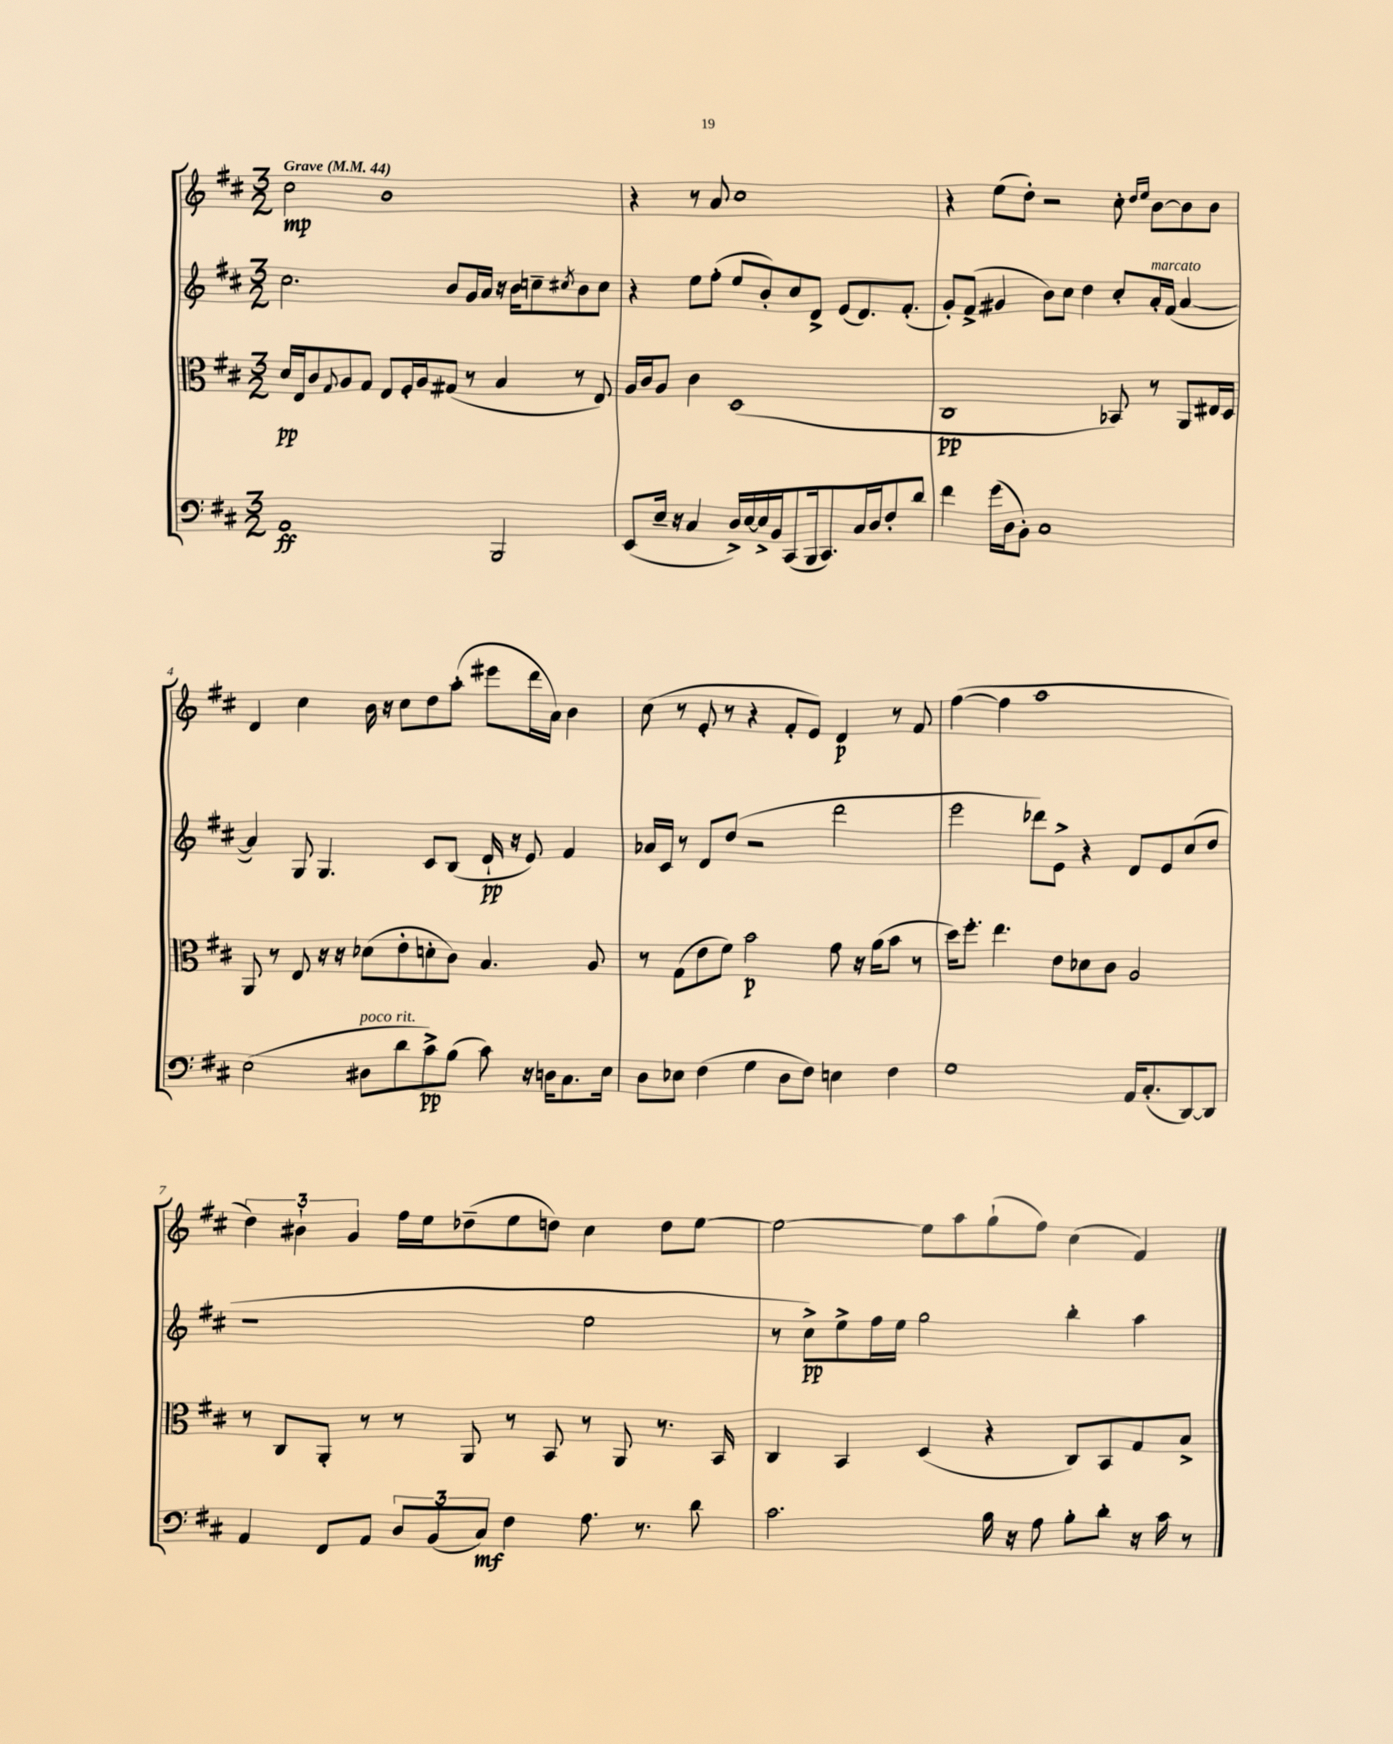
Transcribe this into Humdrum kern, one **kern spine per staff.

**kern	**dynam	**kern	**dynam	**kern	**dynam	**kern	**dynam
*part4	*part4	*part3	*part3	*part2	*part2	*part1	*part1
*staff4	*staff4	*staff3	*staff3	*staff2	*staff2	*staff1	*staff1
*clefF4	*	*clefC3	*	*clefG2	*	*clefG2	*
*k[f#c#]	*	*k[f#c#]	*	*k[f#c#]	*	*k[f#c#]	*
*M3/2	*	*M3/2	*	*M3/2	*	*M3/2	*
*MM44	*	*MM44	*	*MM44	*	*MM44	*
=1	=1	=1	=1	=1	=1	=1	=1
!	!	!	!	!	!	!LO:TX:a:B:t=Grave	!
1AA	ff	16d/LL	pp	2.cc#\	.	2cc#\	mp
.	.	16E/J	.	.	.	.	.
.	.	8c#/	.	.	.	.	.
.	.	8qqG/	.	.	.	.	.
.	.	8A/	.	.	.	.	.
.	.	8G/J	.	.	.	.	.
.	.	8E/L	.	.	.	1b	.
.	.	16F#'/L	.	.	.	.	.
.	.	16A/J	.	.	.	.	.
.	.	(8G#X/J	.	8b/L	.	.	.
.	.	8r	.	16g/L	.	.	.
.	.	.	.	16a/JJ	.	.	.
2BBB/	.	4B/	.	16r	.	.	.
.	.	.	.	16b\KL	.	.	.
.	.	.	.	8ccn~\	.	.	.
.	.	.	.	8qcc#X/	.	.	.
.	.	8r	.	8b\	.	.	.
.	.	8E/)	.	8cc#\J	.	.	.
=2	=2	=2	=2	=2	=2	=2	=2
(8EE/L	.	16A/LL	.	4r	.	4r	.
.	.	16c#/J	.	.	.	.	.
16E~/Jk	.	8A/J	.	.	.	.	.
16r	.	.	.	.	.	.	.
4C#/	.	4c#\	.	8ee\L	.	8r	.
.	.	.	.	(8ff#'\J	.	8a/	.
16D^/LL)	.	(1D	.	8ee/L	.	1cc#	.
[16E/	.	.	.	.	.	.	.
16E^/]	.	.	.	8b'/)	.	.	.
16BB/J	.	.	.	.	.	.	.
(8CC#/	.	.	.	8cc#/	.	.	.
16BBB/k	.	.	.	8d^/J	.	.	.
8.CC#/)	.	.	.	.	.	.	.
.	.	.	.	(8e/L	.	.	.
16C#/L	.	.	.	8.d/)	.	.	.
16D/J	.	.	.	.	.	.	.
8F#'/	.	.	.	.	.	.	.
.	.	.	.	(8.f#'/J	.	.	.
8d/J	.	.	.	.	.	.	.
=3	=3	=3	=3	=3	=3	=3	=3
4f#\	.	1C#	pp	8g'/L)	.	4r	.
.	.	.	.	(8f#^/J	.	.	.
(16g\LL	.	.	.	4g#X/	.	(8ee\L	.
16D\J	.	.	.	.	.	.	.
8BB'\J)	.	.	.	.	.	8dd'\J)	.
1C#	.	.	.	8b\L)	.	2r	.
.	.	.	.	8cc#\J	.	.	.
.	.	.	.	4dd\	.	.	.
.	.	8BB-X/)	.	8cc#'/L	.	8cc#'\	.
.	.	.	.	.	.	16qqdd/LL	.
.	.	.	.	.	.	16qqee/JJ	.
!	!	!	!	!LO:TX:a:i:t=marcato	!	!	!
.	.	8r	.	16a'/L	.	[8b\L	.
.	.	.	.	(16f#/JJ	.	.	.
.	.	8AA/L	.	[4a/	.	8b\]	.
.	.	16E#X/L	.	.	.	8b\J	.
.	.	16D/JJ	.	.	.	.	.
!!LO:LB:g=z
=4	=4	=4	=4	=4	=4	=4	=4
(2E\	.	8AA/	.	4a/])	.	4d/	.
.	.	8r	.	.	.	.	.
.	.	8E/	.	8G/	.	4cc#\	.
.	.	16r	.	4.G/	.	.	.
.	.	16r	.	.	.	.	.
!LO:TX:a:i:t=poco rit.	!	!	!	!	!	!	!
8D#X\L	.	(8d-X\L	.	.	.	16b\	.
.	.	.	.	.	.	16r	.
8d\	.	8e'\	.	.	.	8cc#\L	.
8c#^\)	pp	8dn'\	.	8c#/L	.	8dd\	.
(8B\J	.	8c#\J)	.	(8B/J	.	(8aa'\J	.
8c#\)	.	4.B/	.	16d`/	pp	8eee#X\L	.
.	.	.	.	16r	.	.	.
16r	.	.	.	8e/)	.	16ddd\L	.
16Dn\KL	.	.	.	.	.	16a\JJ)	.
8.C#\	.	.	.	4f#/	.	4b\	.
.	.	8A/	.	.	.	.	.
16E\Jk	.	.	.	.	.	.	.
=5	=5	=5	=5	=5	=5	=5	=5
8D\L	.	8r	.	16a-X/LL	.	(8cc#\	.
.	.	.	.	16c#/JJ	.	.	.
8E-X\J	.	(8G\L	.	8r	.	8r	.
(4F#\	.	8e\	.	8d/L	.	8e'/	.
.	.	8f#\J)	.	(8dd/J	.	8r	.
4G\	.	2b\	p	2r	.	4r	.
8D\L	.	.	.	.	.	8f#'/L	.
8F#\J)	.	.	.	.	.	8e/J)	.
4En\	.	8g\	.	2ddd\	.	4d/	p
.	.	16r	.	.	.	.	.
.	.	(16a\KL	.	.	.	.	.
4F#\	.	8b\J	.	.	.	8r	.
.	.	8r	.	.	.	8f#/	.
=6	=6	=6	=6	=6	=6	=6	=6
1G	.	16dd\KL)	.	2eee\	.	([4ff#\	.
.	.	8.ff#'\J	.	.	.	.	.
.	.	4.ee\	.	.	.	4ff#\]	.
.	.	.	.	8ddd-X\L)	.	1aa	.
.	.	8e\L	.	8e^\J	.	.	.
.	.	8d-X\	.	4r	.	.	.
.	.	8c#\J	.	.	.	.	.
16AA/KL	.	2A/	.	8d/L	.	.	.
(8.C#'/	.	.	.	.	.	.	.
.	.	.	.	8e/	.	.	.
[8DD/)	.	.	.	(8cc#/	.	.	.
8DD/J]	.	.	.	8dd/J	.	.	.
!!LO:LB:g=z
=7	=7	=7	=7	=7	=7	=7	=7
4AA/	.	8r	.	1r	.	6dd\)	.
.	.	8C#/L	.	.	.	.	.
.	.	.	.	.	.	6b#X`\	.
8FF#/L	.	8AA'/J	.	.	.	.	.
.	.	.	.	.	.	6g/	.
8AA/J	.	8r	.	.	.	.	.
12D/L	.	8r	.	.	.	16ff#\LL	.
.	.	.	.	.	.	16ee\J	.
(12BB/	.	.	.	.	.	.	.
.	.	8AA/	.	.	.	(8dd-X~\	.
12C#/J)	mf	.	.	.	.	.	.
4F#\	.	8r	.	.	.	8ee\	.
.	.	8BB/	.	.	.	8ddn\J)	.
8.A\	.	8r	.	2ee\	.	4cc#\	.
.	.	8AA/	.	.	.	.	.
8.r	.	.	.	.	.	.	.
.	.	8.r	.	.	.	8dd\L	.
8d\	.	.	.	.	.	[8ee\J	.
.	.	16BB/	.	.	.	.	.
=8	=8	=8	=8	=8	=8	=8	=8
2.c#\	.	4C#/	.	8r	.	2ee\_	.
.	.	.	.	8cc#^\L)	pp	.	.
.	.	4BB/	.	8ee^\	.	.	.
.	.	.	.	16ff#\L	.	.	.
.	.	.	.	16ee\JJ	.	.	.
.	.	(4D/	.	2gg\	.	8ee\L]	.
.	.	.	.	.	.	8aa\	.
16B\	.	4r	.	.	.	(8gg`\	.
16r	.	.	.	.	.	.	.
8A\	.	.	.	.	.	8ff#\J)	.
8B'\L	.	8C#/L)	.	4bb'\	.	(4cc#\	.
8d'\J	.	8BB/	.	.	.	.	.
16r	.	8G/	.	4aa\	.	4f#/)	.
16c#\	.	.	.	.	.	.	.
8r	.	8B^/J	.	.	.	.	.
==	==	==	==	==	==	==	==
*-	*-	*-	*-	*-	*-	*-	*-
